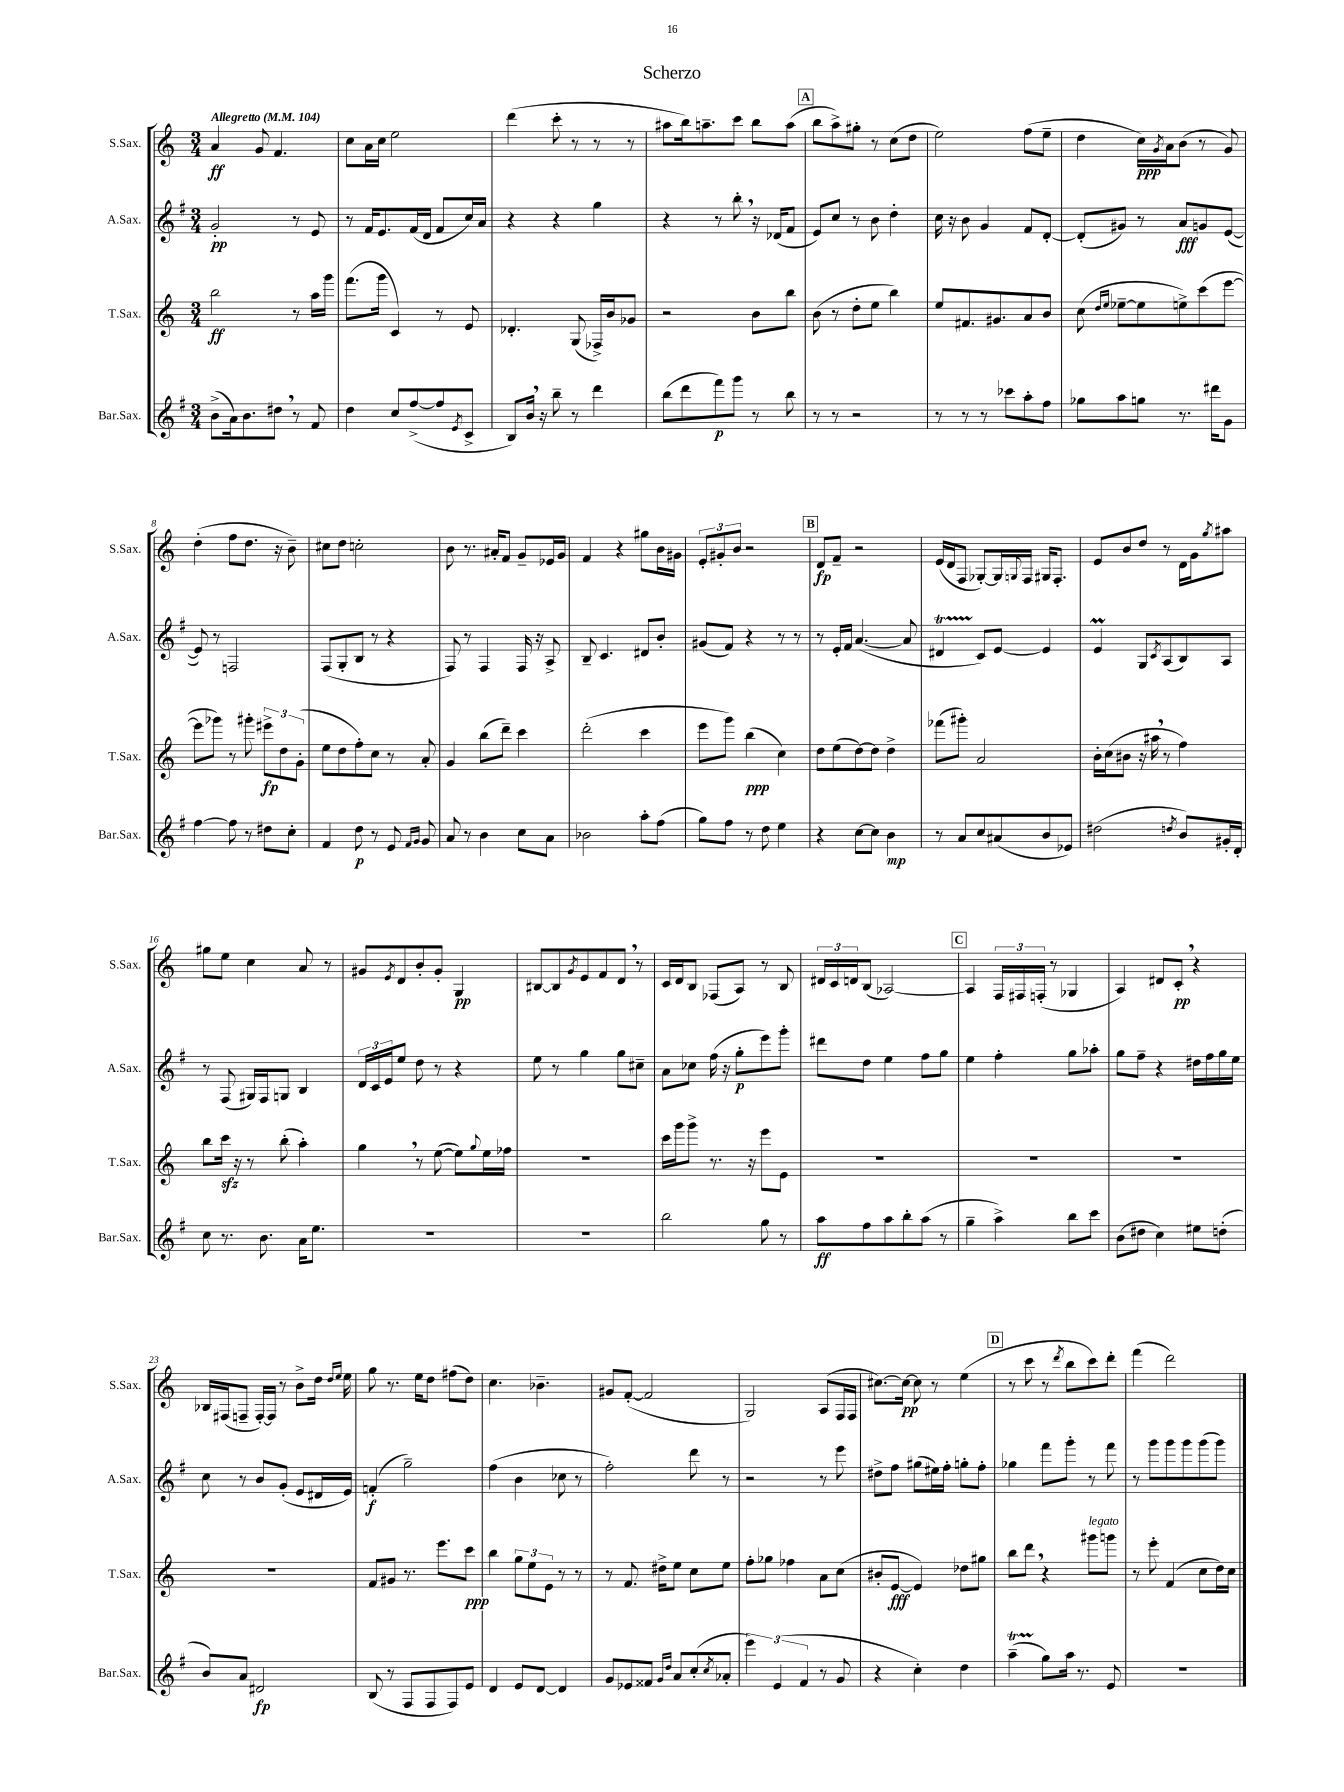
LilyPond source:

\header { title = "Scherzo" }
<<
\new StaffGroup <<
\new Staff = "s0" \with { instrumentName = "S.Sax." shortInstrumentName = "S.Sax." } {
    \clef treble \key c \major \numericTimeSignature \time 3/4 \tempo "Allegretto" 4 = 104
    a'4\ff g'8 f'4. |
    c''8 a'16 c''16 e''2 |
    d'''4( c'''8-. r8 r8 r8 |
    ais''8 b''16) a''8.-- c'''8 b''8 a''8( |
    \mark \markup { \box "A" } b''8 a''8->) gis''8-. r8 c''8( d''8 |
    e''2) f''8( e''8-- |
    d''4 c''16\ppp) \acciaccatura { g'8 } a'16 b'8( r8 g'8) |
    d''4-.( f''8 d''8. r16 b'8--) |
    cis''8 d''8 c''2-. |
    b'8 r8. ais'16-. f'8 g'8-- ees'16 g'16 |
    f'4 r4 gis''8 b'16 gis'16 |
    \tuplet 3/2 { e'8-. gis'8-. b'8 } r2 |
    \mark \markup { \box "B" } d'8\fp f'8-- r2 |
    e'16( d'16 f8 ges8~-.) ges16 \appoggiatura { g8 } f16 gis16 f8.-. |
    e'8 b'8 d''8 r8 d'16 g'16 \acciaccatura { g''8 } ais''8 |
    gis''8 e''8 c''4 a'8 r8 |
    gis'8 \acciaccatura { e'8 } d'8 b'8-. gis'8-. g4\pp |
    bis8~ bis8 \acciaccatura { g'8 } e'8 f'8 d'8 \breathe r8 |
    c'16 d'16 b8 fes8( a8) r8 b8 |
    \tuplet 3/2 { dis'16 c'16 d'16 } b8( aes2~) |
    \mark \markup { \box "C" } aes4 \tuplet 3/2 { f16 fis16 f16-.( } r8 ges4 |
    a4) dis'8 c'8-.\pp \breathe r4 |
    bes16 fis16( f8-- f16~-.) f16 r8 b'8-> d''16 \grace { d''16 e''16 } e''16 |
    g''8 r8. e''16 d''8 fis''8( d''8) |
    c''4. bes'4.-- |
    gis'8 f'8~-.( f'2 |
    g2) a8( f16 f16 |
    cis''8.~) cis''16~\pp cis''8 r8 e''4( |
    \mark \markup { \box "D" } r8 c'''8 r8 \acciaccatura { d'''8 } b''8 c'''8) d'''8-. |
    f'''4( d'''2) \bar "|." |
}
\new Staff = "s1" \with { instrumentName = "A.Sax." shortInstrumentName = "A.Sax." } {
    \clef treble \key g \major \numericTimeSignature \time 3/4
    g'2-.\pp r8 e'8 |
    r8 fis'16 e'8. fis'16( d'16 fis'8 c''16) a'16 |
    r4 r4 g''4 |
    r4 r8 b''8-. \breathe r16 des'16( fis'8 |
    \mark \markup { \box "A" } e'8) c''8 r8 b'8 d''4-. |
    c''16 r16 b'8 g'4 fis'8 d'8~-. |
    d'8-.( gis'8) r8 a'8\fff g'8 e'8~( |
    e'8) r8 f2 |
    fis8( g8-. b8 r8 r4 |
    fis8) r8 fis4 fis16 r16 a8-> |
    b8-- c'4. dis'8 b'8-. |
    gis'8( fis'8) r4 r8 r8 |
    \mark \markup { \box "B" } r8 e'16-. fis'16 a'4.~( a'8 |
    dis'4\startTrillSpan c'8\stopTrillSpan) e'8~ e'4 |
    e'4\prall g8 \acciaccatura { c'8 } a8( b8) a8 |
    r8 fis8( gis16) fis16 g8 b4 |
    \tuplet 3/2 { d'16 c'16 e'16 } e''8 d''8 r8 r4 |
    e''8 r8 g''4 g''8 cis''8-- |
    a'8 ces''8 fis''16( r16 g''8-.\p e'''8) g'''8-. |
    dis'''8 d''8 e''4 fis''8 g''8 |
    \mark \markup { \box "C" } e''4 fis''4-. g''8 aes''8-. |
    g''8 fis''8-- r4 dis''16 fis''16 g''16 e''16 |
    c''8 r8 b'8 g'8-.( e'8 dis'16 e'16) |
    f'4-.\f( g''2--) |
    fis''4( b'4 ces''8 r8 |
    fis''2-.) d'''8 r8 |
    r2 r8 e'''8 |
    dis''8-> fis''8 gis''8( eis''16) fis''16-. g''8-. fis''8-. |
    \mark \markup { \box "D" } ges''4 fis'''8 g'''8-. r8 fis'''8 |
    r8 g'''8 g'''8 g'''8 g'''8( g'''8) \bar "|." |
}
\new Staff = "s2" \with { instrumentName = "T.Sax." shortInstrumentName = "T.Sax." } {
    \clef treble \key c \major \numericTimeSignature \time 3/4
    b''2\ff r8 a''16 g'''16 |
    f'''8.( g'''16 c'4) r8 e'8 |
    des'4.-. g8( fes16->) b'16 ges'8 |
    r2 b'8 b''8 |
    \mark \markup { \box "A" } b'8( r8 d''8-. e''8 b''4) |
    e''8 fis'8. gis'8. a'8 b'8 |
    c''8( \grace { d''16 e''16 } ees''8~-- ees''8 e''8->) c'''8( e'''8~ |
    e'''8 ges'''8) r8 gis'''8-. \tuplet 3/2 { eis'''8->\fp d''8 g'8-.( } |
    e''8 d''8 f''8-.) c''8 r8 a'8-. |
    g'4 b''8( d'''8--) c'''4 |
    d'''2-.( c'''4 |
    e'''8 g'''8) b''4\ppp( c''4) |
    \mark \markup { \box "B" } d''8 e''8( d''8~) d''8 d''4-> |
    fes'''8( gis'''8-.) a'2 |
    b'16-. c''16( bis'8 r16 ais''16 \breathe r8 f''4) |
    b''8 c'''16\sfz r16 r8 b''8-.( a''4-.) |
    g''4 \breathe r8 e''8~( e''8) \appoggiatura { g''8 } e''16 fes''16 |
    R2. |
    c'''16 g'''16 g'''8-> r8. r16 e'''8 e'8 |
    R2. |
    \mark \markup { \box "C" } R2. |
    R2. |
    R2. |
    f'8 gis'8 r8. e'''8. c'''8\ppp |
    b''4 \tuplet 3/2 { g''8 e''8 e'8 } r8 r8 |
    r8 f'8. dis''16-> e''8 c''8 e''8 |
    f''8-. ges''8 fes''4 a'8 c''8( |
    bis'8-. e'8~\fff e'4) des''8 gis''8 |
    \mark \markup { \box "D" } b''8 d'''8 \breathe r4 gis'''8^\markup { \italic "legato" } g'''8 |
    r8 e'''8-. f'4( c''8 d''16) c''16 \bar "|." |
}
\new Staff = "s3" \with { instrumentName = "Bar.Sax." shortInstrumentName = "Bar.Sax." } {
    \clef treble \key g \major \numericTimeSignature \time 3/4
    b'8->( a'16) b'8. dis''8 \breathe r8 fis'8 |
    d''4 c''8 fis''8~->( fis''8 \acciaccatura { e'8 } c'8-> |
    b8) b'16 \breathe r16 b''8-- r8 d'''4 |
    b''8( d'''8 fis'''8\p) g'''8 r8 b''8 |
    \mark \markup { \box "A" } r8 r8 r2 |
    r8 r8 r8 ces'''8 a''8-. fis''8 |
    ges''8 a''8 g''8 r8. dis'''16 g'8 |
    fis''4~ fis''8 r8 dis''8 c''8-. |
    fis'4 d''8\p r8 e'8 \grace { fis'16 g'16 } g'8 |
    a'8 r8 b'4 c''8 a'8 |
    bes'2 a''8-. fis''8( |
    g''8) fis''8 r8 d''8 e''4 |
    \mark \markup { \box "B" } r4 c''8~ c''8 b'4\mp |
    r8 a'8 c''8 ais'8( b'8 ees'8) |
    dis''2( \acciaccatura { d''8 } b'8) gis'16-. d'16-. |
    c''8 r8. b'8. a'16 e''8. |
    R2. |
    R2. |
    b''2 g''8 r8 |
    a''8\ff fis''8 a''8 b''8-. a''8( r8 |
    \mark \markup { \box "C" } g''4-- a''4->) b''8 c'''8 |
    b'8( dis''8 c''4) eis''8 d''8-.( |
    b'8) a'8 dis'2\fp |
    b8( r8 fis8 fis8 fis8) e'8 |
    d'4 e'8 d'8~ d'4 |
    g'8 ees'8 fisis'8 \grace { g'16 d''16 } a'8 c''8-.( \acciaccatura { c''8 } aes'8-. |
    \tuplet 3/2 { e'''4) e'4( fis'4 } r8 g'8 |
    r4 c''4-.) d''4 |
    \mark \markup { \box "D" } a''4--\startTrillSpan( g''8\stopTrillSpan) a''16 r8. e'8 |
    R2. \bar "|." |
}
>>
>>
